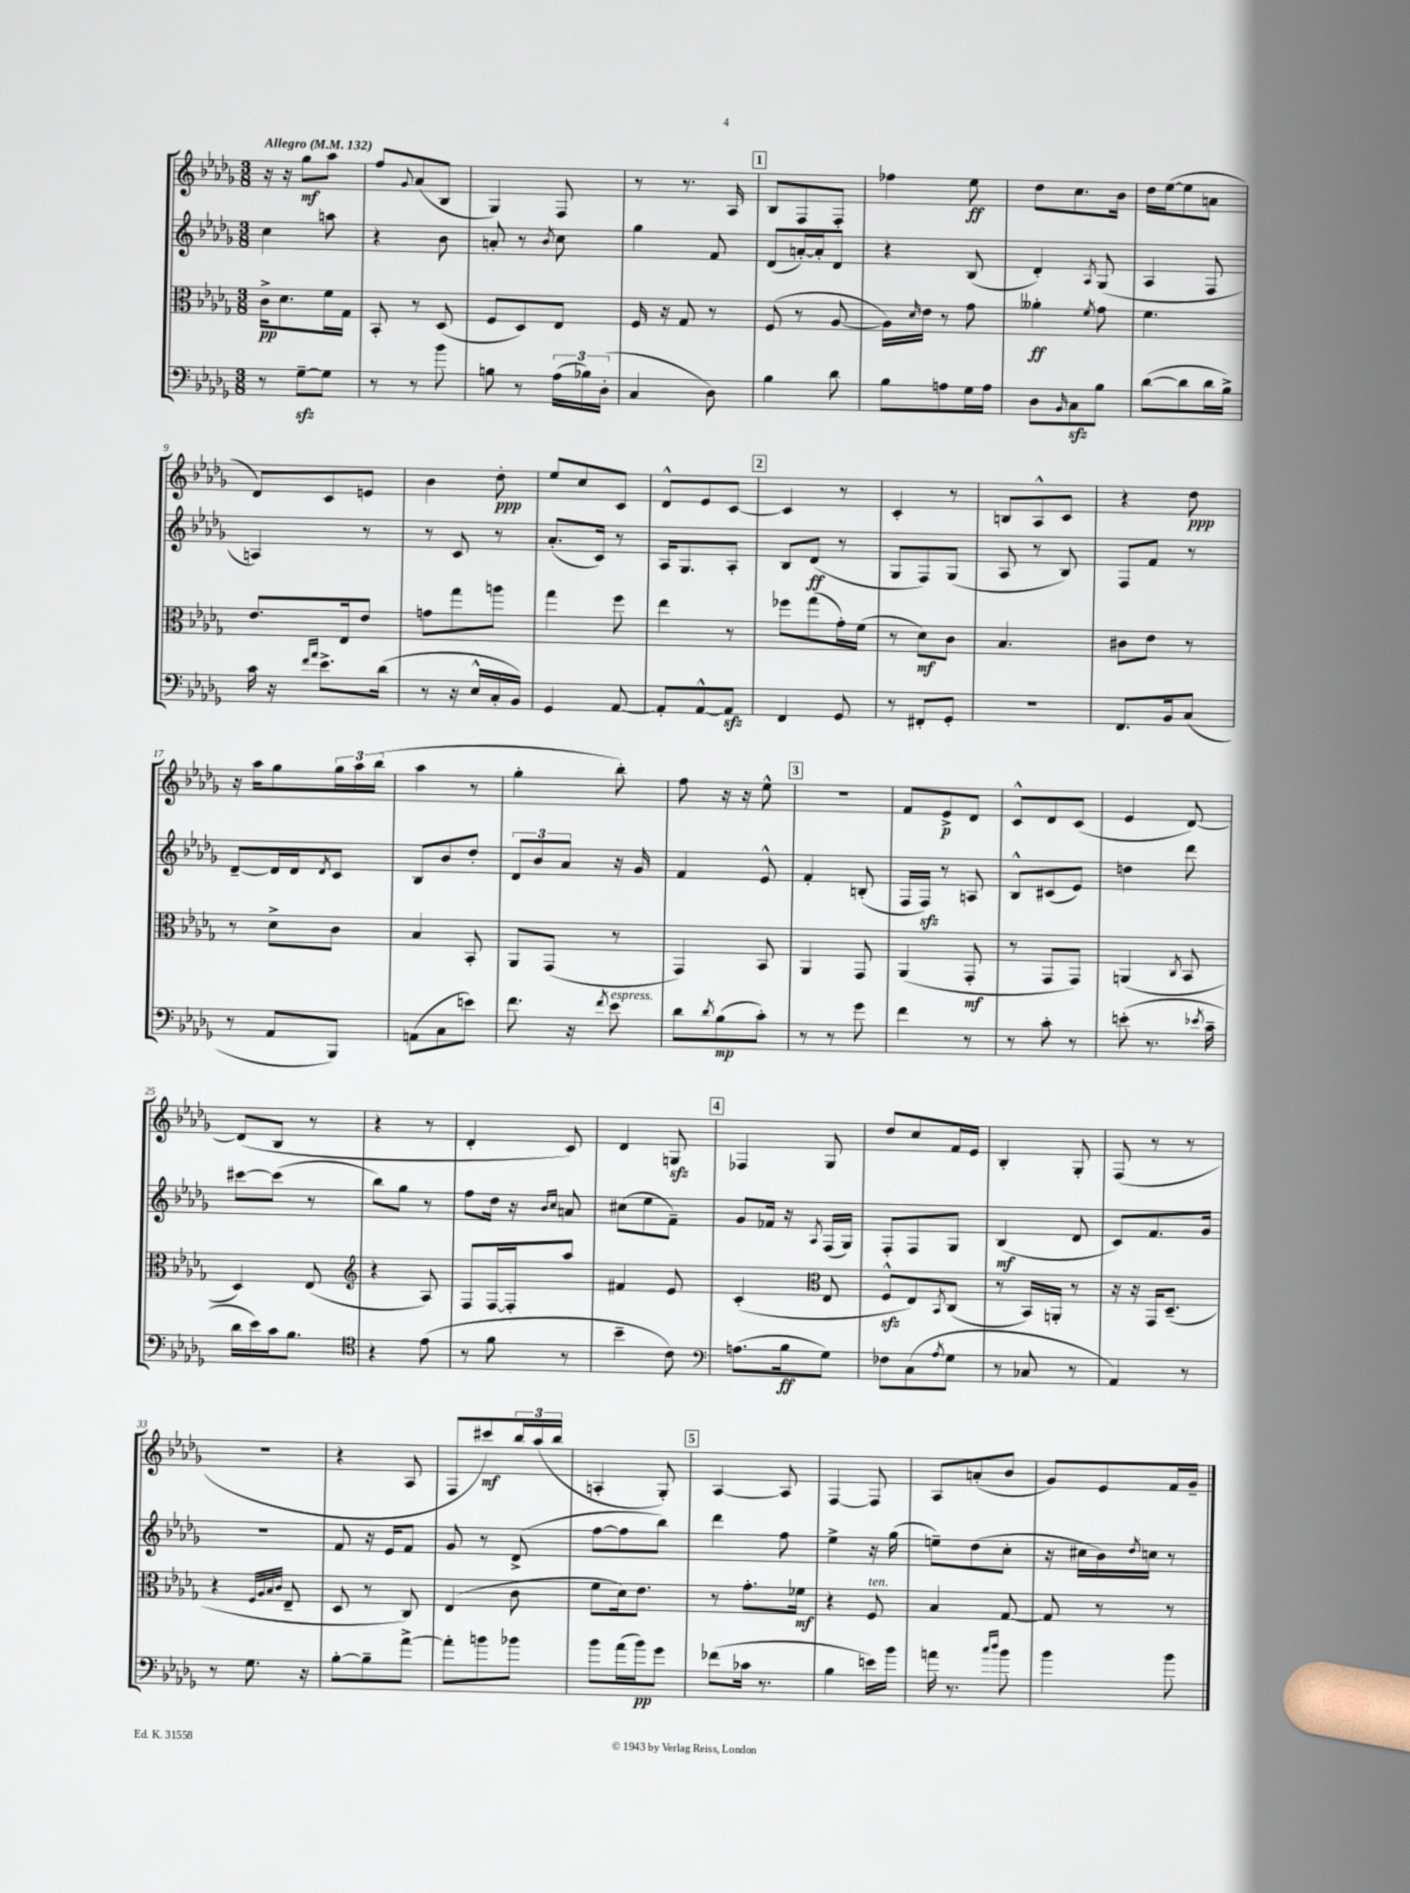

**kern	**dynam	**kern	**dynam	**kern	**dynam	**kern	**dynam
*part4	*part4	*part3	*part3	*part2	*part2	*part1	*part1
*staff4	*staff4	*staff3	*staff3	*staff2	*staff2	*staff1	*staff1
*clefF4	*	*clefC3	*	*clefG2	*	*clefG2	*
*k[b-e-a-d-g-]	*	*k[b-e-a-d-g-]	*	*k[b-e-a-d-g-]	*	*k[b-e-a-d-g-]	*
*M3/8	*	*M3/8	*	*M3/8	*	*M3/8	*
*MM132	*	*MM132	*	*MM132	*	*MM132	*
=1	=1	=1	=1	=1	=1	=1	=1
!	!	!	!	!	!	!LO:TX:a:B:t=Allegro	!
8r	.	16c^\KL	pp	4cc\	.	16r	.
.	.	8.d-\	.	.	.	16r	.
[8G-zz~\L	.	.	.	.	.	8gg-\L	mf
8G-\J]	.	16f\L	.	8aan\	.	8aa-\J	.
.	.	16G-\JJ	.	.	.	.	.
=2	=2	=2	=2	=2	=2	=2	=2
8r	.	8BB-'/	.	4r	.	8ff/L	.
.	.	.	.	.	.	8qqg-/	.
8r	.	8r	.	.	.	(8a-/	.
8b-\	.	(8D-/	.	8b-\	.	8B-/J	.
=3	=3	=3	=3	=3	=3	=3	=3
8Bn\	.	8F/L	.	8an'/	.	4G-/)	.
8r	.	8D-/)	.	8r	.	.	.
.	.	.	.	8qb-/	.	.	.
(24A-\LL	.	8E-/J	.	8cc\	.	8F/	.
24B-X\)	.	.	.	.	.	.	.
(24D-'\JJ	.	.	.	.	.	.	.
=4	=4	=4	=4	=4	=4	=4	=4
4C/	.	16F/	.	4gg-\	.	8r	.
.	.	16r	.	.	.	.	.
.	.	8G-/	.	.	.	8.r	.
8D-\)	.	8r	.	8f/	.	.	.
.	.	.	.	.	.	16A-/	.
!!LO:REH:place=s1:t=1
=5	=5	=5	=5	=5	=5	=5	=5
4B-\	.	(8F/	.	(8d-/L	.	8B-/L	.
.	.	8r	.	[16an'/L)	.	8F/	.
.	.	.	.	16a'/J]	.	.	.
8d-\	.	[8A-/	.	8d-/J	.	8F'/J	.
=6	=6	=6	=6	=6	=6	=6	=6
8B-\L	.	16A-\LL])	.	4r	.	4ff-X\	.
.	.	16qqd-/	.	.	.	.	.
.	.	16e-\JJ	.	.	.	.	.
8An\	.	8r	.	.	.	.	.
16G-\L	.	8g-\	.	(8B-/	.	8ee-\	ff
16A\JJ	.	.	.	.	.	.	.
=7	=7	=7	=7	=7	=7	=7	=7
8D-\L	.	4a--X'\	ff	4d-'/)	.	8dd-\L	.
16qqBB-/	.	.	.	.	.	.	.
8Czz\	.	.	.	.	.	8.cc\	.
.	.	8qf/	.	8qA-/	.	.	.
8B-\J	.	8g-\	.	(8G-/	.	.	.
.	.	.	.	.	.	16b-\Jk	.
=8	=8	=8	=8	=8	=8	=8	=8
([8d-\L	.	4.f\	.	4A-/	.	16dd-\LL	.
.	.	.	.	.	.	([16ee-\J	.
8d-\]	.	.	.	.	.	8ee-\]	.
16d-\L	.	.	.	8F/	.	8an\J	.
16B-^\JJ)	.	.	.	.	.	.	.
!!LO:LB:g=z
=9	=9	=9	=9	=9	=9	=9	=9
16c\	.	8.e-/L	.	4An/)	.	8d-/L)	.
16r	.	.	.	.	.	.	.
16qqf/LL	.	.	.	.	.	.	.
16qqa-/JJ	.	.	.	.	.	.	.
8.e-^\L	.	.	.	.	.	8c/	.
.	.	16E-/k	.	.	.	.	.
.	.	8e-/J	.	8r	.	8en/J	.
(16d-\Jk	.	.	.	.	.	.	.
=10	=10	=10	=10	=10	=10	=10	=10
8r	.	8gn\L	.	8r	.	4b-\	.
16r	.	8gg-\	.	8c/	.	.	.
16E-^^/LL	.	.	.	.	.	.	.
16C'/	.	8aan\J	.	8r	.	8dd-'\	ppp
16BB-/JJ)	.	.	.	.	.	.	.
=11	=11	=11	=11	=11	=11	=11	=11
4GG-/	.	4gg-\	.	(8.a-'/L	.	8ee-/L	.
.	.	.	.	.	.	8cc/	.
.	.	.	.	16c/Jk)	.	.	.
[8AA-/	.	8ff\	.	8r	.	8c/J	.
=12	=12	=12	=12	=12	=12	=12	=12
8AA-'/L]	.	4ee-\	.	16A-/KL	.	8d-^^/L	.
.	.	.	.	8.G-/	.	.	.
[8AA-^^/	.	.	.	.	.	8e-/	.
8AA-zz/J]	.	8r	.	8A-'/J	.	[8c/J	.
!!LO:REH:place=s1:t=2
=13	=13	=13	=13	=13	=13	=13	=13
4FF/	.	8ff-X\L	.	8B-/L	.	4c/]	.
.	.	(8gg-\	.	(8d-/J	ff	.	.
8GG-/	.	16g-'\L)	.	8r	.	8r	.
.	.	(16f\JJ	.	.	.	.	.
=14	=14	=14	=14	=14	=14	=14	=14
8r	.	8r	.	8G-/L	.	4c'/	.
8FF#X'/L	.	8d-\L)	mf	8F/)	.	.	.
8GG-'/J	.	8c\J	.	(8G-/J	.	8r	.
=15	=15	=15	=15	=15	=15	=15	=15
4.r	.	4.B-/	.	8A-/	.	8Bn/L	.
.	.	.	.	8r	.	8A-^^/	.
.	.	.	.	8B-/)	.	8c/J	.
=16	=16	=16	=16	=16	=16	=16	=16
8.FF/L	.	8c#X\L	.	8F/L	.	4r	.
.	.	8e-\J	.	8f/J	.	.	.
16BB-/k	.	.	.	.	.	.	.
(8C/J	.	8r	.	8r	.	8dd-\	ppp
!!LO:LB:g=z
=17	=17	=17	=17	=17	=17	=17	=17
8r	.	8r	.	[8d-~/L	.	16r	.
.	.	.	.	.	.	16aa-\KL	.
8AA-/L	.	8d-^\L	.	16d-/L]	.	8gg-\	.
.	.	.	.	16d-/J	.	.	.
.	.	.	.	8qd-/	.	.	.
8BBB-/J)	.	8c\J	.	8c/J	.	24gg-\L	.
.	.	.	.	.	.	24aa-\	.
.	.	.	.	.	.	(24bb-\JJ	.
=18	=18	=18	=18	=18	=18	=18	=18
(8AAn\L	.	4B-/	.	8B-/L	.	4aa-\	.
8C\	.	.	.	8b-/	.	.	.
8en\J)	.	8BB-'/	.	8dd-'/J	.	8r	.
=19	=19	=19	=19	=19	=19	=19	=19
8.f\	.	8AA-/L	.	12d-/L	.	4gg-'\	.
.	.	.	.	12b-/	.	.	.
.	.	(8GG-/J	.	.	.	.	.
.	.	.	.	12a-/J	.	.	.
16r	.	.	.	.	.	.	.
8qf/	.	.	.	.	.	.	.
!LO:TX:a:i:t=espress.	!	!	!	!	!	!	!
8e-\	.	8r	.	16r	.	8bb-'\)	.
.	.	.	.	16g-/	.	.	.
=20	=20	=20	=20	=20	=20	=20	=20
8d-\L	.	4GG-/)	.	4f/	.	8ff\	.
8qd-/	.	.	.	.	.	.	.
(8B-\	mp	.	.	.	.	16r	.
.	.	.	.	.	.	16r	.
8c'\J)	.	8BB-/	.	8e-^^/	.	8ee-^^\	.
!!LO:REH:place=s1:t=3
=21	=21	=21	=21	=21	=21	=21	=21
8r	.	4AA-/	.	4f'/	.	4.r	.
8r	.	.	.	.	.	.	.
8g-\	.	8GG-/	.	(8Bn'/	.	.	.
=22	=22	=22	=22	=22	=22	=22	=22
4f\	.	(4AA-/	.	16F/LL	.	8f/L	.
.	.	.	.	16Fzz/JJ)	.	.	.
.	.	.	.	8r	.	8e-^/	p
8r	.	8GG-'/	mf	8An/	.	8d-/J	.
=23	=23	=23	=23	=23	=23	=23	=23
8r	.	8r	.	8B-^^/L	.	8c^^/L	.
8c'\	.	8GG-/L	.	(8c#X/	.	8d-/	.
8r	.	8GG-/J)	.	8e-/J)	.	(8c/J	.
=24	=24	=24	=24	=24	=24	=24	=24
(8en'\	.	(4AAn/	.	4ddn\	.	4e-/	.
8.r	.	.	.	.	.	.	.
.	.	8qC/	.	.	.	.	.
.	.	8BB-/	.	8ddd-\	.	[8d-/)	.
8qe-X/	.	.	.	.	.	.	.
16c~\	.	.	.	.	.	.	.
!!LO:LB:g=z
=25	=25	=25	=25	=25	=25	=25	=25
16d-\LL	.	4D-/)	.	[8ccc#X\L	.	(8d-/L]	.
16e-\)	.	.	.	.	.	.	.
16c\J	.	.	.	(8ccc#\J]	.	8B-/J	.
8.B-\J	.	.	.	.	.	.	.
.	.	(8E-/	.	8r	.	8r	.
=26	=26	=26	=26	=26	=26	=26	=26
*clefC4	*	*clefG2	*	*	*	*	*
4r	.	4r	.	8bb-\L)	.	4r	.
.	.	.	.	8gg-\J	.	.	.
(8e-\	.	8A-/)	.	8r	.	8r	.
=27	=27	=27	=27	=27	=27	=27	=27
8r	.	8F/L	.	8ff\L	.	4d-'/	.
8f\	.	[16F/L	.	16dd-\Jk	.	.	.
.	.	16F'/J]	.	16r	.	.	.
.	.	.	.	16qqb-/LL	.	.	.
.	.	.	.	16qqcc/JJ	.	.	.
8r	.	8aa-/J	.	8an/	.	8c/)	.
=28	=28	=28	=28	=28	=28	=28	=28
4b-~\	.	4f#X/	.	(8cc#X\L	.	4d-/	.
.	.	.	.	8ee-\	.	.	.
8c\)	.	8e-/	.	8f~\J)	.	8Gnzz/	.
!!LO:REH:place=s1:t=4
=29	=29	=29	=29	=29	=29	=29	=29
*clefF4	*	*	*	*	*	*	*
(8.An\L	.	(4c'/	.	8g-/L	.	4F-X/	.
.	.	.	.	16f-X/Jk	.	.	.
16B-\k	ff	.	.	16r	.	.	.
*	*	*clefC3	*	*	*	*	*
.	.	.	.	8qA-/	.	.	.
8G-\J)	.	8E-/	.	(16F/LL	.	8G-/	.
.	.	.	.	16G-/JJ)	.	.	.
=30	=30	=30	=30	=30	=30	=30	=30
8F-X\L	.	8Fzz^^/L	.	8F'/L	.	8dd-/L	.
(8C\	.	8E-/)	.	8F/	.	8cc/	.
8qA-/	.	8qBB-/	.	.	.	.	.
8G-\J	.	(8C/J	.	8G-/J	.	16f/L	.
.	.	.	.	.	.	16e-/JJ	.
=31	=31	=31	=31	=31	=31	=31	=31
8r	.	8r	.	(4B-/	mf	4B-'/	.
8C-X/	.	16BB-/LL)	.	.	.	.	.
.	.	16AAn'/JJ	.	.	.	.	.
8r	.	8r	.	8d-/	.	8G-'/	.
=32	=32	=32	=32	=32	=32	=32	=32
4AA-/)	.	16r	.	8c/L)	.	(8F/	.
.	.	16r	.	.	.	.	.
.	.	16GG-/KL	.	8.f/	.	8r	.
.	.	(8.D-~/J	.	.	.	.	.
8r	.	.	.	.	.	8r	.
.	.	.	.	16g-/Jk	.	.	.
!!LO:LB:g=z
=33	=33	=33	=33	=33	=33	=33	=33
8r	.	4r	.	4.r	.	4.r	.
8.G-\	.	.	.	.	.	.	.
.	.	32qqF/LLL	.	.	.	.	.
.	.	32qqA-/	.	.	.	.	.
.	.	32qqB-/	.	.	.	.	.
.	.	32qqc/JJJ	.	.	.	.	.
.	.	8E-~/	.	.	.	.	.
16r	.	.	.	.	.	.	.
=34	=34	=34	=34	=34	=34	=34	=34
[8B-'\L	.	8D-/	.	8f/	.	4r	.
8B-~\]	.	8r	.	16r	.	.	.
.	.	.	.	16e-/KL	.	.	.
[8a-^\J	.	8C/)	.	8f/J	.	8A-/	.
=35	=35	=35	=35	=35	=35	=35	=35
8a-'\L]	.	(4E-/	.	8g-/	.	8F/L	.
8bn\	.	.	.	8r	.	8ccc#X/)	mf
8b-X\J	.	8c\	.	(8d-^/	.	24bb-/L	.
.	.	.	.	.	.	(24aa-/	.
.	.	.	.	.	.	24bb-/JJ	.
=36	=36	=36	=36	=36	=36	=36	=36
8b-\L	.	8f\L	.	[8ff\L	.	4An'/	.
(16a-\L	.	16d-\k)	.	8ff\]	.	.	.
16b-\J)	pp	8.e-\J	.	.	.	.	.
8g-\J	.	.	.	8bb-\J)	.	8G-'/)	.
!!LO:REH:place=s1:t=5
=37	=37	=37	=37	=37	=37	=37	=37
(8f-X\L	.	8r	.	4ddd-\	.	[4A-/	.
16c-X\Jk	.	8.g-'\L	.	.	.	.	.
8.r	.	.	.	.	.	.	.
.	.	.	.	8ff\	.	8A-/]	.
.	.	16f-X\Jk	mf	.	.	.	.
=38	=38	=38	=38	=38	=38	=38	=38
4B-\	.	4r	.	4ee-^\	.	[4F/	.
!	!	!LO:TX:a:i:t=ten.	!	!	!	!	!
16en\LL)	.	8F/	.	16r	.	8F/]	.
16b-\JJ	.	.	.	(16gg-\	.	.	.
=39	=39	=39	=39	=39	=39	=39	=39
16an\	.	4B-/	.	8een~\L)	.	8A-/L	.
8.r	.	.	.	.	.	.	.
.	.	.	.	(8dd-\	.	(8an'/	.
16qqcc/LL	.	.	.	.	.	.	.
16qqdd-/JJ	.	.	.	.	.	.	.
8b-\	.	[8G-/	.	8cc'\J	.	8b-/J	.
=40	=40	=40	=40	=40	=40	=40	=40
4b-\	.	8G-/]	.	16r	.	8g-/L)	.
.	.	.	.	16cc#X\LL	.	.	.
.	.	8r	.	16b-\)	.	8e-/	.
.	.	.	.	8qdd-/	.	.	.
.	.	.	.	16ccn\JJ	.	.	.
8b-\	.	8r	.	8r	.	16f/L	.
.	.	.	.	.	.	16g-~/JJ	.
==	==	==	==	==	==	==	==
*-	*-	*-	*-	*-	*-	*-	*-
